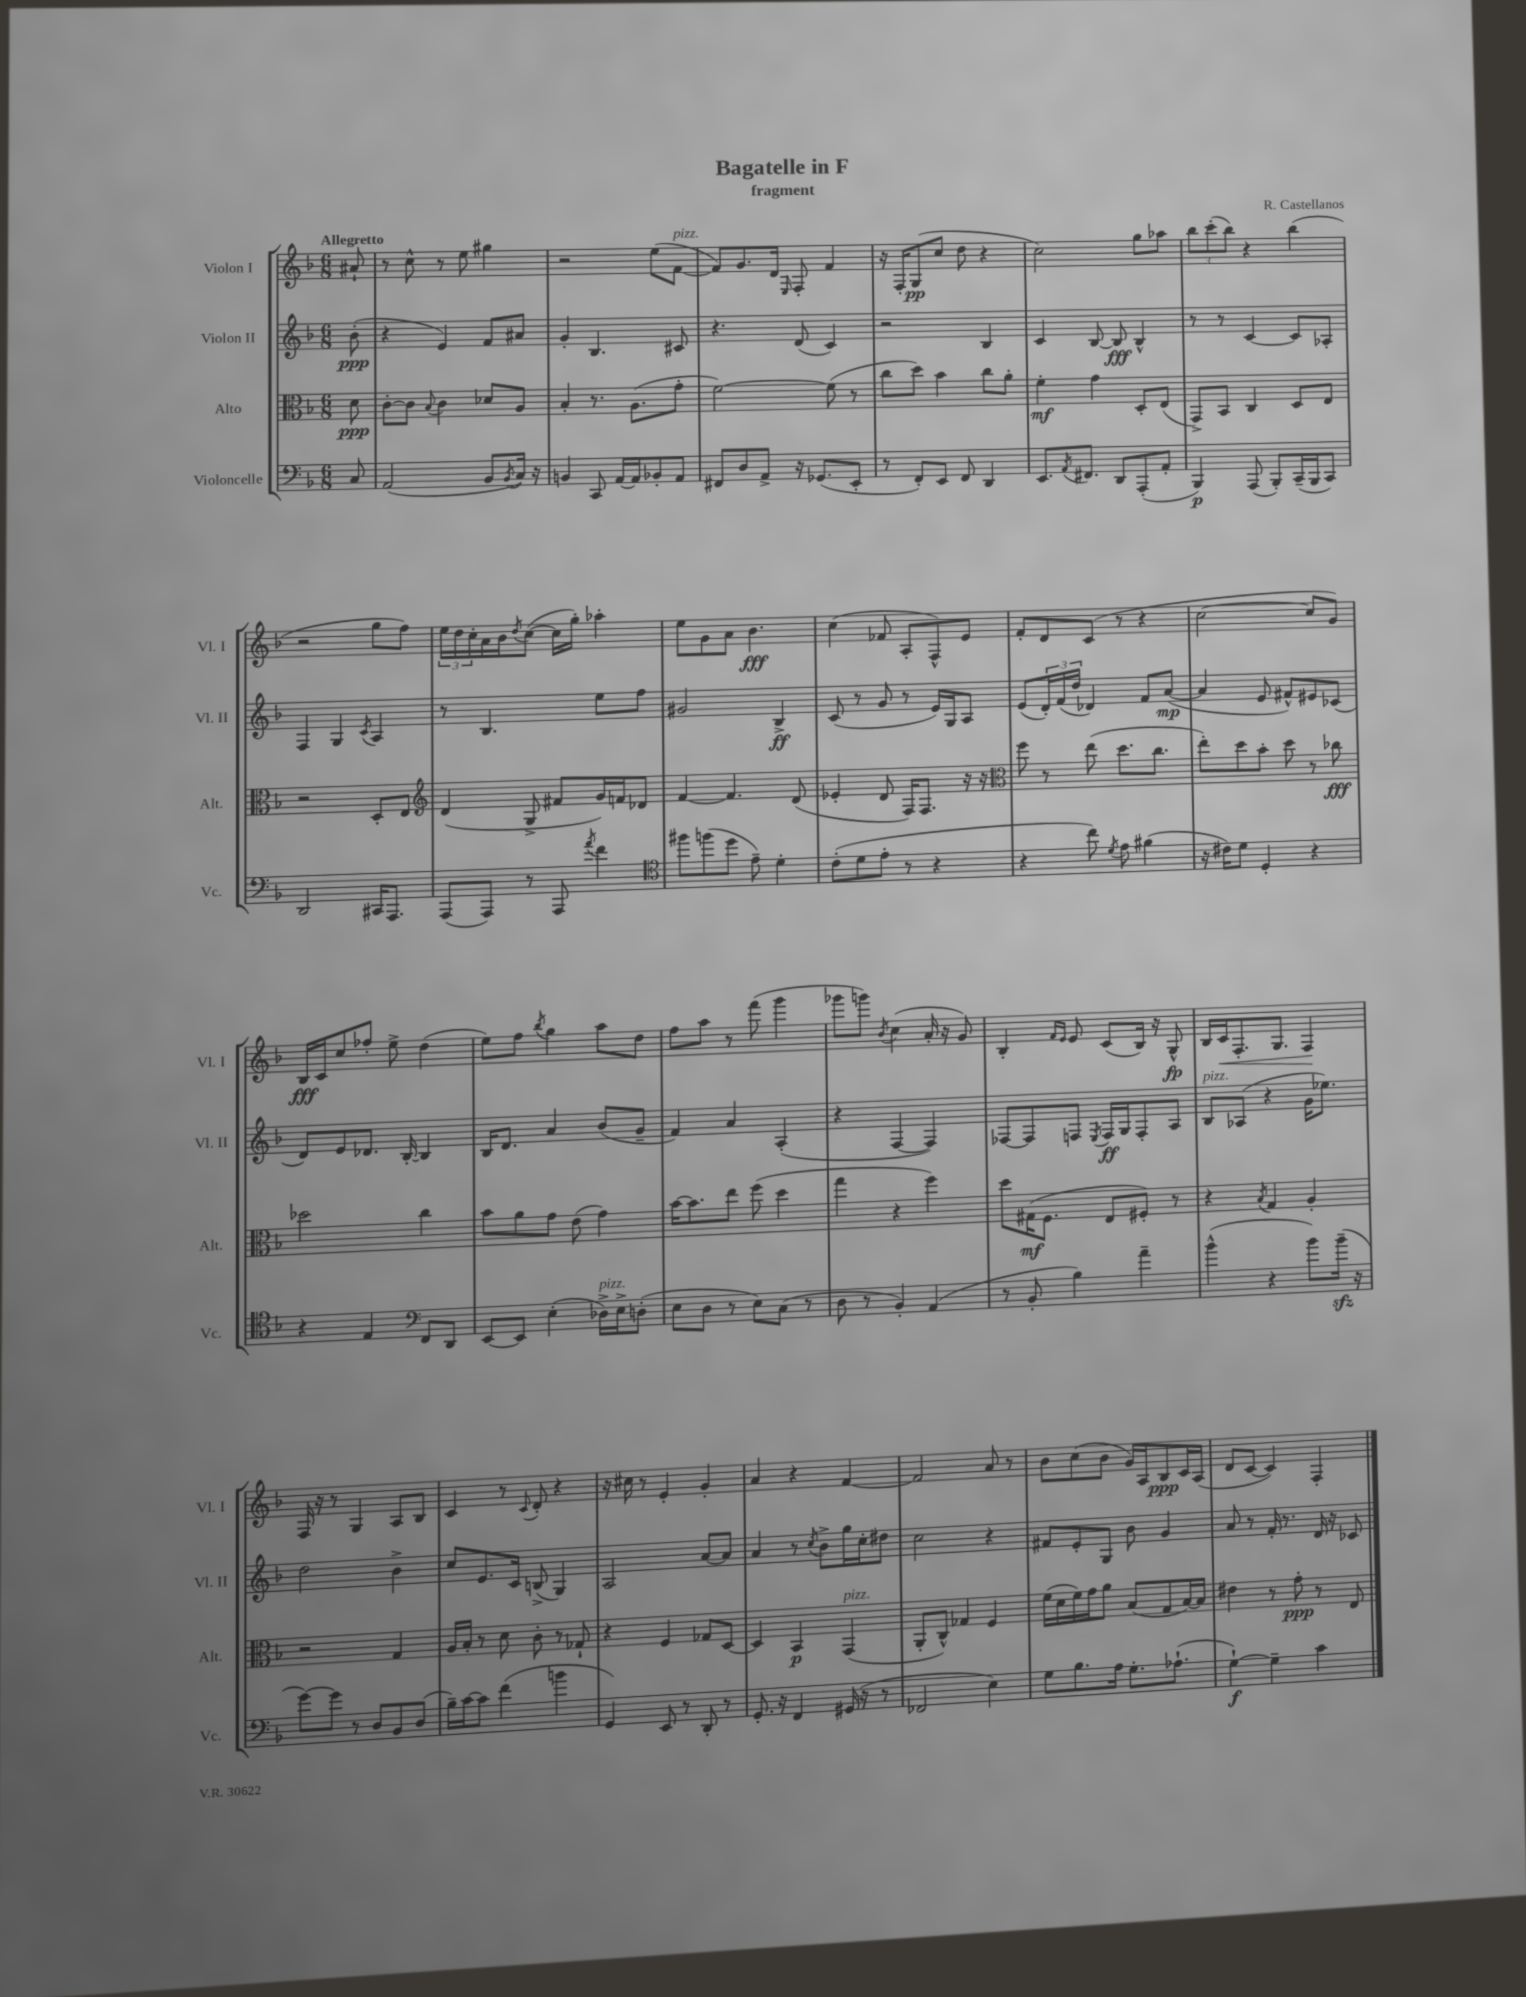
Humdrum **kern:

**kern	**kern	**kern	**kern
*staff4	*staff3	*staff2	*staff1
*clefF4	*clefC3	*clefG2	*clefG2
*k[b-]	*k[b-]	*k[b-]	*k[b-]
*M6/8	*M6/8	*M6/8	*M6/8
8C	8d	(8b-'	8a#`
=	=	=	=
(2AA	[8c'	4r	8r
.	8c]	.	8cc^^
.	8qqB-	.	.
.	4c	4e)	8r
.	.	.	8ee
8BB-	8d-	8f	4gg#
8qBB-	.	.	.
16C)	8A	8a#	.
16r	.	.	.
=	=	=	=
4BB	4B-'	4g'	2r
8CC	8.r	4.B-	.
[16AA	.	.	.
16AA]	(8.A	.	.
8BB-'	.	.	(8ee
8AA	8g'	8c#	[8f
=	=	=	=
8FF#	[2f)	4.r	8f])
8D	.	.	8.g
8AA^	.	.	.
.	.	.	16d
.	.	.	16qqE
16r	.	(8d	8F'
(8.GG-	.	.	.
.	(8f]	4c)	4f
8EE'	8r	.	.
=	=	=	=
8r	8cc	2r	16r
.	.	.	16F'
8FF')	8dd)	.	(8G
8EE	4b-	.	8cc
8FF	.	.	8dd
4DD	8cc	4B-	4r
.	8a'	.	.
=	=	=	=
8.EE	4f'	4c	2cc)
8qAA	.	.	.
8.FF#	.	.	.
.	4g	[8B-	.
8DD	.	8B-]	.
(8AAA'	8D'	4B-^^	8gg
8AA'	(8E	.	8aa-
=	=	=	=
4BBB-)	8GG^)	8r	12bb-
.	.	.	(12ccc'
.	8BB-	8r	.
.	.	.	12bb-)
(8AAA	4C	[4c	4r
8BBB-')	.	.	.
(16CC~	8D	8c]	(4bb-
16BBB-	.	.	.
8CC)	8E	8A-'	.
=	=	=	=
2DD	2r	4F	2r
.	.	4G	.
.	.	8qc	.
16CC#	8D'	4A	8gg
8.AAA	.	.	.
.	8E	.	8ff)
=	=	=	=
*	*clefG2	*	*
(8AAA	(4d	8r	24ee
.	.	.	24dd
.	.	.	24cc'
8AAA)	.	4.B-	16a
.	.	.	16b-
.	.	.	8qdd
8r	8G^	.	([8cc
8AAA	8f#	.	16cc]
.	.	.	16gg')
8qa	.	.	.
4f	16g)	8ee	4aa-'
.	16f	.	.
.	8d-	8ff	.
=	=	=	=
*clefC4	*	*	*
8ff#	[4f	2g#	8ee
(8ff	.	.	8g
8dd	4.f]	.	8a
8e~)	.	.	4.b-
4d'	.	4B-^	.
.	(8d	.	.
=	=	=	=
(8c'	4e-'	(8c	(4cc
8d	.	8r	.
8e'	8d	8g	8f-
8r	16F)	8r	8A'
.	8.F	.	.
4r	.	16e)	8F^^)
.	.	16G	.
.	16r	8A	8e
.	16r	.	.
=	=	=	=
*	*clefC3	*	*
4r	8ff	(8e	8f'
.	8r	24d')	8d
.	.	(24f	.
.	.	24dd	.
8cc)	(8ee	4d-)	(8c
8qd	.	.	.
8e	8.dd	.	8r
(4f#	.	8f	4r
.	8.cc	.	.
.	.	([8a	.
=	=	=	=
16r	8ee')	4a]	[2cc
16c#)	.	.	.
8d	8dd	.	.
4D'	8b-'	8e	.
.	8dd	8f#^^)	.
4r	8r	8e#	8cc]
.	8cc-	(8c-	8g)
=	=	=	=
4r	2dd-	8d)	16B-
.	.	.	16c
.	.	8e	8cc
4E	.	8.d-	8ff-'
.	.	.	8ee^
.	.	[16B-'	.
*clefF4	*	*	*
8FF	4cc	4B-]	(4dd
8DD	.	.	.
=	=	=	=
[8EE	8b-	16B-	8ee)
.	.	8.d	.
8EE]	8a	.	8ff
.	.	.	8qbb-
(4E'	8g	4a	4gg
.	(8e	.	.
16D-^)	4g)	(8b-	8aa
16E^	.	.	.
(8D'	.	8g~	8dd
=	=	=	=
8E	[16b-	4f)	8ff
.	8.b-]	.	.
8D	.	.	8aa
8r	8ee	4a	8r
8E)	(8ff	.	(8fff
(8C	4dd	(4A'	4ggg
8r	.	.	.
=	=	=	=
8D	4gg	4r	8ggg-
8r	.	.	8ggg)
.	.	.	8qb-
4BB-')	4r	[4F	(4cc
(4AA	4ff)	4F])	16a'
.	.	.	16r
.	.	.	8g)
=	=	=	=
8r	8dd	[8F-	4B-'
8BB-'	(16G#	8F-]	.
.	8.F	.	.
.	.	.	16qqf
.	.	.	16qqe
4B-)	.	8F	8e
.	.	8qE	.
.	8E	16F	(8c
.	.	16G	.
4a~	8F#')	8F'	16B-)
.	.	.	16r
.	8r	8A	8G^^
=	=	=	=
(4b-^^	4r	8B-	16B-
.	.	.	16c
.	.	(8A-	8.F'
.	8qB-	.	.
4r	4G	4r	.
.	.	.	8.G
8b-)	4A'	16g	4F
.	.	8.ee-)	.
(16b-~	.	.	.
16r	.	.	.
=	=	=	=
[8g)	2r	2dd	16F
.	.	.	16r
8g]	.	.	8r
8r	.	.	4G
8D	.	.	.
8BB-	4G	4b-^	8A
(8D	.	.	8B-
=	=	=	=
16B-~)	16A	8cc	4c
[16c	16B-'	.	.
8c]	8r	8.e	.
(4f	8d	.	8r
.	.	16c	.
.	.	.	8qqc
.	8c'	(8B^	8d'
4b	8r	4G)	4r
.	8G-`	.	.
=	=	=	=
4GG)	4r	2A	16r
.	.	.	16cc#
.	.	.	8r
8EE	4F	.	4e'
8r	.	.	.
8DD'	8G-	[8a	4g'
8r	[8D	8a]	.
=	=	=	=
8.GG'	4D]	4a	4a
16r	.	.	.
4FF	4BB-	8r	4r
.	.	8qcc	.
.	.	8b-^	.
(16GG#	(4GG	16gg	[4f
16r	.	16cc'	.
8r	.	8dd#	.
=	=	=	=
2FF-	8AA'	2cc	2f]
.	8C^^)	.	.
.	4G-	.	.
4E)	4F	4r	8a
.	.	.	8r
=	=	=	=
8G	(16f	8f#	8b-
.	16d	.	.
8.B-	16f)	8e'	(8cc
.	16g	.	.
.	8a	8G	8b-
16A	.	.	.
8.G'	(8B-	8b-	16g)
.	.	.	16A
.	8G	4g	8B-
(8.A-`	.	.	.
.	[16B-)	.	16c
.	16B-]	.	(16A
=	=	=	=
[4G`)	4e#	8a	8d
.	.	8r	[8c
4G~]	8r	16f'	4c])
.	.	8.r	.
.	8g'	.	.
4c	8r	16d	4F'
.	.	16r	.
.	8E	8c-	.
==	==	==	==
*-	*-	*-	*-
